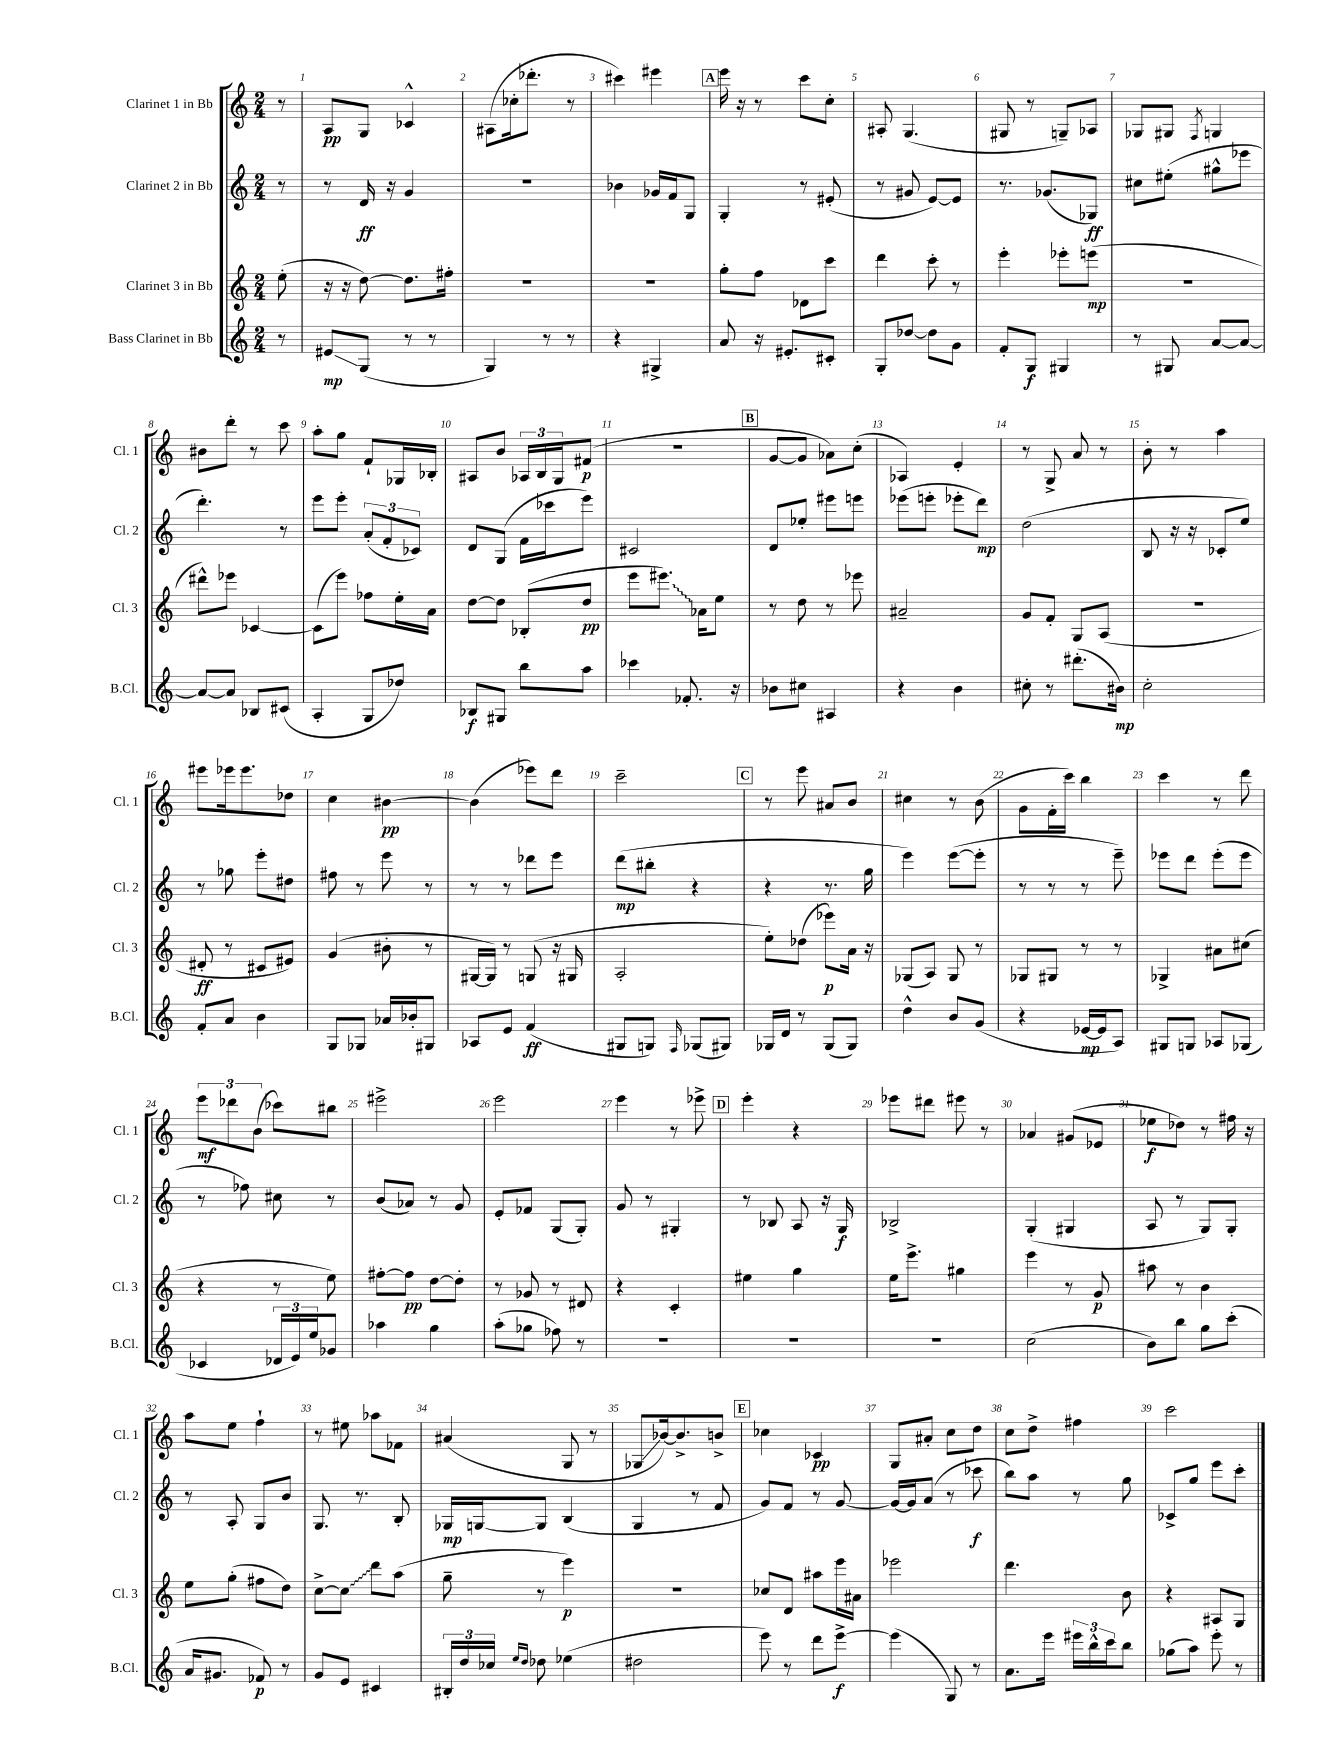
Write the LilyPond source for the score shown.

<<
\new StaffGroup <<
\new Staff = "s0" \with { instrumentName = "Clarinet 1 in Bb" shortInstrumentName = "Cl. 1" } {
    \clef treble \key c \major \numericTimeSignature \time 2/4 \partial 8
    r8 |
    a8\pp g8 ces'4-^ |
    ais8( ces''16-. des'''8.-. r8 |
    cis'''4) eis'''4 |
    \mark \markup { \box "A" } e'''16 r16 r8 c'''8 c''8-. |
    ais8-. g4.( |
    gis8 r8 g8--) aes8 |
    ges8 gis8 \acciaccatura { f8 } g4 |
    bis'8 d'''8-. r8 c'''8 |
    a''8-. g''8 f'8-! ges16 bes16-. |
    ais8 b'8 \tuplet 3/2 { aes16 b16 g16 } fis'8\p( |
    r2 |
    \mark \markup { \box "B" } g'8~ g'8 aes'8) c''8-.( |
    aes4) e'4-. |
    r8 g8-> a'8 r8 |
    b'8-. r8 a''4 |
    eis'''8 ees'''16 ees'''8. des''8 |
    c''4 bis'4~\pp |
    bis'4( ees'''8) d'''8 |
    c'''2-- |
    \mark \markup { \box "C" } r8 e'''8 ais'8 b'8 |
    cis''4 r8 b'8( |
    g'8 f'16-. c'''16) b''4 |
    c'''4 r8 d'''8 |
    \tuplet 3/2 { e'''8\mf des'''8 b'8( } ces'''8) bis''8 |
    eis'''2-> |
    e'''2 |
    e'''4 r8 ees'''8-> |
    \mark \markup { \box "D" } e'''4-. r4 |
    ees'''8 dis'''8 eis'''8 r8 |
    aes'4 gis'8( ees'8 |
    ees''8\f des''8) r8 fis''16 r16 |
    a''8 e''8 f''4-! |
    r8 eis''8 aes''8 fes'8 |
    ais'4( g8 r8 |
    ges8\glissando bes'16~) bes'8.-> b'8-> |
    \mark \markup { \box "E" } ces''4 ces'4\pp |
    g8 ais'8-. c''8 d''8 |
    c''8 d''8-> fis''4 |
    c'''2 \bar "|." |
}
\new Staff = "s1" \with { instrumentName = "Clarinet 2 in Bb" shortInstrumentName = "Cl. 2" } {
    \clef treble \key c \major \numericTimeSignature \time 2/4 \partial 8
    r8 |
    r8 d'16\ff r16 g'4 |
    R2 |
    bes'4 ges'16 f'16 g8 |
    \mark \markup { \box "A" } g4-. r8 eis'8-.( |
    r8 gis'8 e'8~) e'8 |
    r8. ges'8.( ges8\ff) |
    cis''8 eis''8-.( gis''8-^ ees'''8 |
    d'''4.-.) r8 |
    e'''8 e'''8-. \tuplet 3/2 { a'8-.( f'8-. ces'8) } |
    d'8 g8( f'16 ces'''16 e'''8) |
    cis'2 |
    \mark \markup { \box "B" } d'8 ees''8-. eis'''8 e'''8 |
    ees'''8( e'''8-. ees'''8-. d'''8\mp) |
    d''2( |
    b8 r16 r16 ces'8-. e''8) |
    r8 ges''8 e'''8-. dis''8 |
    fis''8 r8 e'''8 r8 |
    r8 r8 des'''8 e'''8 |
    d'''8\mp( bis''8-. r4 |
    \mark \markup { \box "C" } r4 r8. g''16 |
    e'''4) e'''8~( e'''8-. |
    r8 r8 r8 e'''8--) |
    ees'''8 d'''8 ees'''8-.( ees'''8 |
    r8 fes''8) cis''8 r8 |
    b'8( aes'8) r8 g'8 |
    e'8-. fes'8 g8( g8-.) |
    g'8 r8 gis4-. |
    \mark \markup { \box "D" } r8 bes8 a8 r16 g16\f |
    bes2-> |
    g4-.( gis4 |
    a8 r8 g8) g8-. |
    r8 a8-. g8 b'8 |
    g8. r8. b8-. |
    ges16\mp g16~ g8 b4( |
    g4 r8 f'8 |
    \mark \markup { \box "E" } g'8) f'8 r8 g'8~ |
    g'16~ g'16 a'8( r8 ces'''8\f |
    b''8) a''8 r8 g''8 |
    ces'8-> g''8 e'''8 c'''8-. \bar "|." |
}
\new Staff = "s2" \with { instrumentName = "Clarinet 3 in Bb" shortInstrumentName = "Cl. 3" } {
    \clef treble \key c \major \numericTimeSignature \time 2/4 \partial 8
    e''8-.( |
    r16 r16 d''8~) d''8. fis''16-. |
    R2 |
    r2 |
    \mark \markup { \box "A" } g''8-. f''8 des'8 c'''8 |
    d'''4 c'''8-. r8 |
    e'''4-. ees'''8-. e'''8\mp( |
    r2 |
    dis'''8-^) ees'''8 ces'4~ |
    ces'8( e'''8) fes''8 e''16-. a'16 |
    d''8~ d''8 bes8-.( d''8\pp |
    e'''8 \once \override Glissando.style = #'zigzag eis'''8.\glissando) aes'16 e''8 |
    \mark \markup { \box "B" } r8 d''8 r8 ees'''8 |
    ais'2-- |
    g'8 f'8-. g8 a8( |
    R2 |
    dis'8-.\ff r8 cis'8 eis'8) |
    g'4( bis'8-. r8 |
    gis16~ gis16) r8 g8( r16 gis16 |
    a2-. |
    \mark \markup { \box "C" } e''8-.) des''8( ees'''8\p) a'16 r16 |
    ges8( a8) ges8 r8 |
    ges8 gis8 r8 r8 |
    ges4-> ais'8 cis''8( |
    r4 r8 e''8) |
    fis''8~-. fis''8\pp d''8~ d''8-. |
    r8 ges'8 r8 dis'8 |
    r4 c'4-. |
    \mark \markup { \box "D" } eis''4 g''4 |
    e''16 e'''8.-> gis''4 |
    e'''4 r8 g'8\p |
    ais''8 r8 b'4 |
    e''8 g''8-.( fis''8 d''8) |
    c''8~-> \once \override Glissando.style = #'zigzag c''8\glissando d'''8 a''8( |
    g''8-- r8 e'''4\p) |
    r2 |
    \mark \markup { \box "E" } ces''8 d'8 ais''8 e'''16 ais'16 |
    ees'''2 |
    d'''4. b'8 |
    r4 ais8 g8 \bar "|." |
}
\new Staff = "s3" \with { instrumentName = "Bass Clarinet in Bb" shortInstrumentName = "B.Cl." } {
    \clef treble \key c \major \numericTimeSignature \time 2/4 \partial 8
    r8 |
    eis'8\glissando\mp g8( r8 r8 |
    g4) r8 r8 |
    r4 gis4-> |
    \mark \markup { \box "A" } a'8 r16 eis'8.-. cis'8-. |
    g8-. des''8~ des''8 g'8 |
    f'8-. g8\f gis4 |
    r8 gis8 a'8~ a'8~ |
    a'8~ a'8 bes8 cis'8( |
    a4-. g8 des''8) |
    bes8\f gis8 b''8 a''8 |
    ces'''4 fes'8.-. r16 |
    \mark \markup { \box "B" } bes'8 cis''8 ais4 |
    r4 b'4 |
    cis''8-. r8 dis'''8.-.( bis'16\mp) |
    c''2-. |
    f'8-. a'8 b'4 |
    g8 ges8 aes'16 bes'16-. gis8 |
    aes8 e'8 f'4\ff( |
    gis8 g8) \grace { f16 } ges8( gis8) |
    \mark \markup { \box "C" } ges16 d'16 r8 ges8( ges8) |
    d''4-^ b'8 g'8( |
    r4 ees'16~\mp ees'16 a8) |
    gis8 g8 aes8 ges8( |
    ces'4 \tuplet 3/2 { des'16 e'16) e''16 } ges'8 |
    aes''4 g''4 |
    a''8-.( ges''8 fes''8) r8 |
    R2 |
    \mark \markup { \box "D" } R2 |
    R2 |
    c''2( |
    b'8) b''8 g''8 c'''8-.( |
    a'16 gis'8. fes'8\p) r8 |
    g'8 e'8 cis'4 |
    \tuplet 3/2 { bis16-. d''16 ces''16 } \grace { e''16 d''16 } des''8 ees''4( |
    dis''2 |
    \mark \markup { \box "E" } e'''8) r8 d'''8 e'''8~->\f |
    e'''4( g8) r8 |
    a'8. e'''16 \tuplet 3/2 { eis'''16 b''16-^ c'''16 } b''8 |
    ges''8( a''8) e'''8-. r8 \bar "|." |
}
>>
>>
\layout { \context { \Score \override BarNumber.break-visibility = ##(#f #t #t) barNumberVisibility = #all-bar-numbers-visible } }
